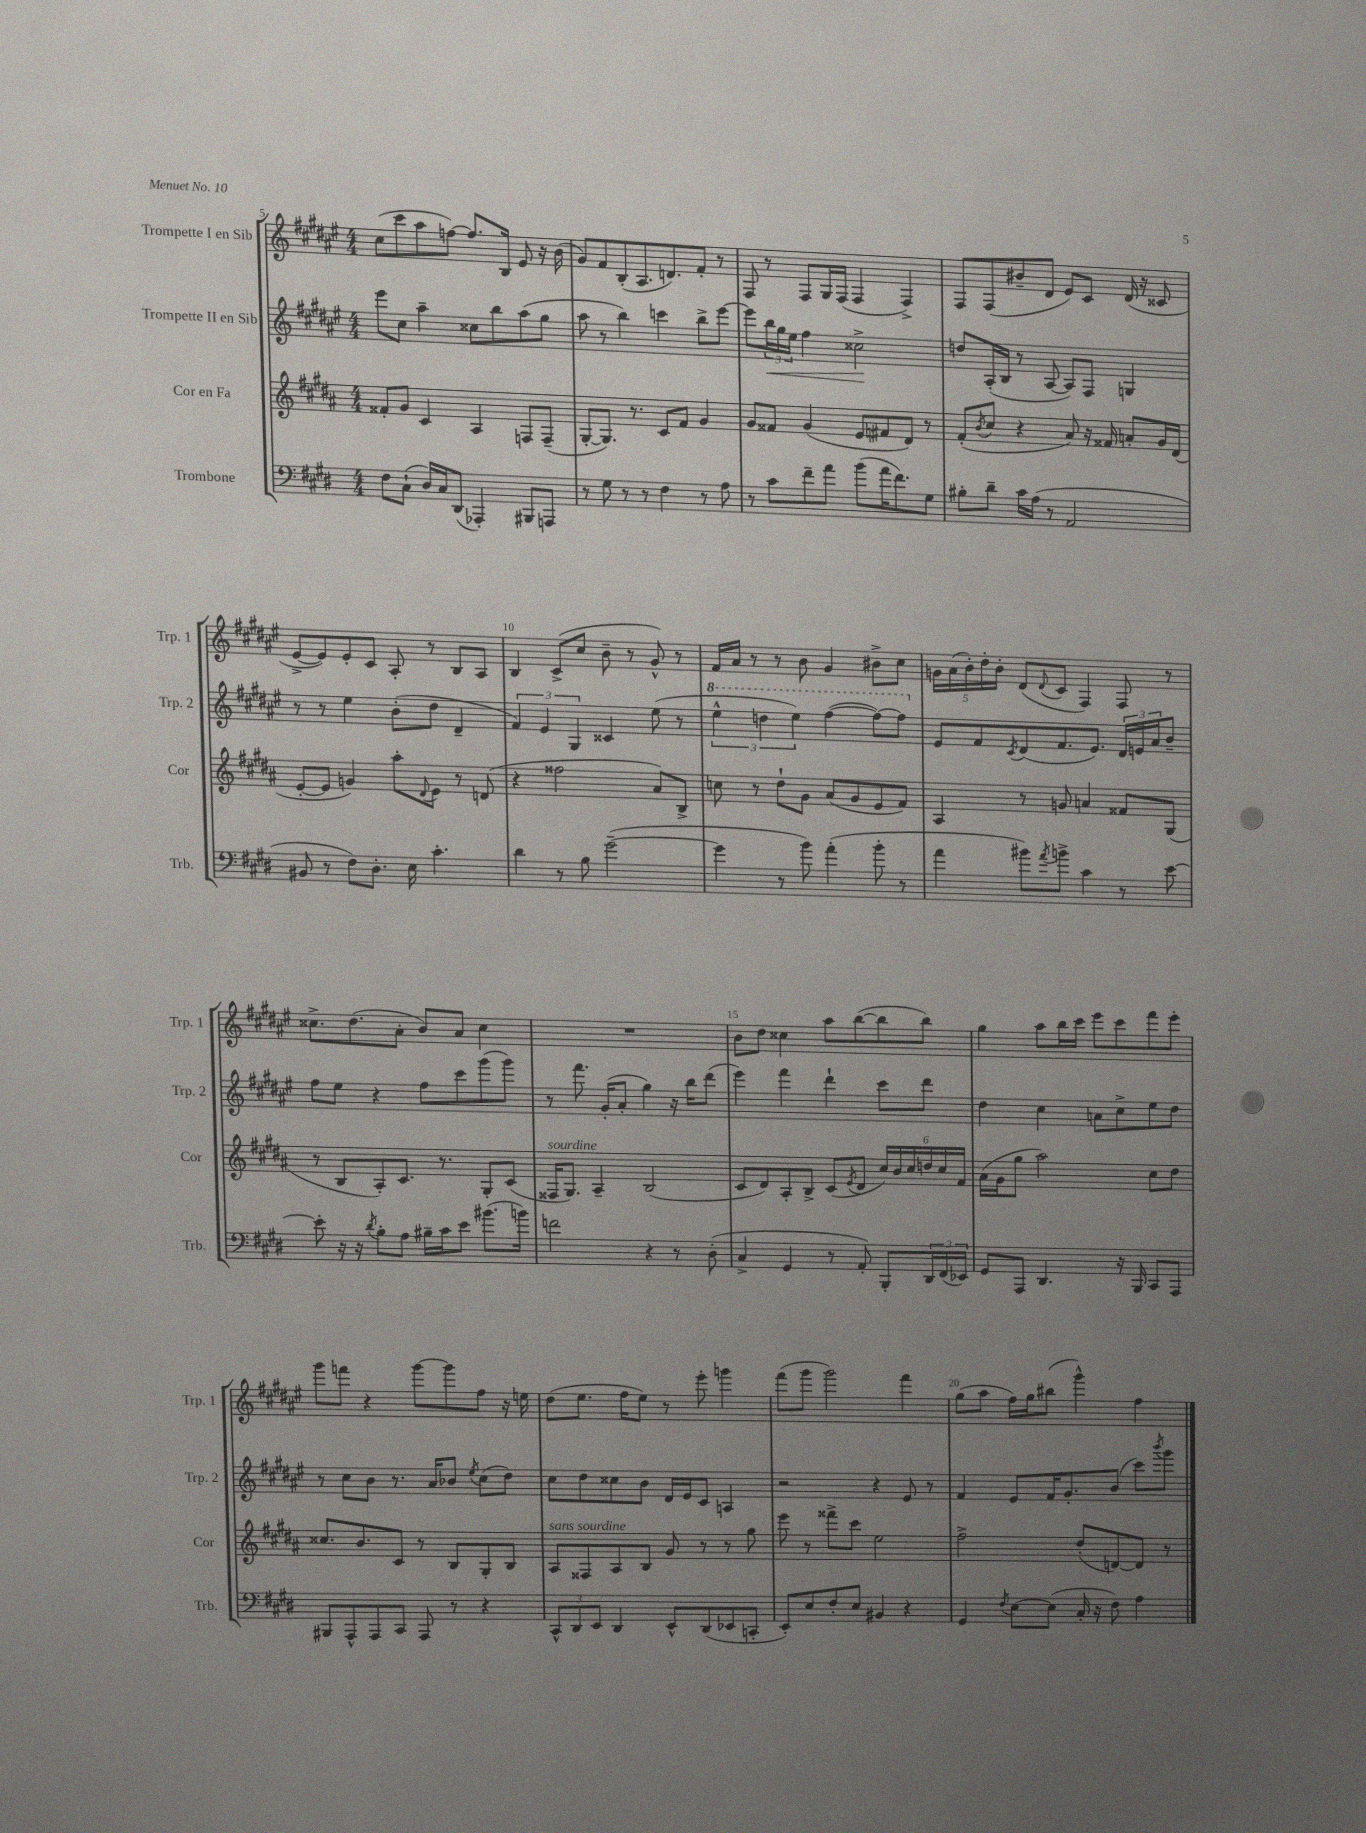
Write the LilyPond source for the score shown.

<<
\new StaffGroup <<
\new Staff = "s0" \with { instrumentName = "Trompette I en Sib" shortInstrumentName = "Trp. 1" } {
    \clef treble \key fis \major \numericTimeSignature \time 4/4
    cis''8( cis'''8 ais''8 f''8~) f''8. b16 eis'8 r16 b'16( |
    gis'8) fis'8 b8-.( ais8. d'8.) fis'8-. r8 |
    fis8 r8 fis8 gis16 fis16( fis4 fis4->) |
    fis8 fis8( bis'8-- dis'8 eis'8) cis'8 dis'16( r16 cisis'8 |
    eis'8~-> eis'8) eis'8-. cis'8 ais8-. r8 b8 ais8 |
    b4 cis'8->( cis''8 b'8-- r8 gis'8-^) r8 |
    fis'16 ais'16 r8 r8 b'8 gis'4 bis'8-> cis''8 |
    \tuplet 5/4 { g'16 ais'16( b'16-.) dis''16-. b'16-. } dis'8( \appoggiatura { dis'8 } cis'8 fis4) fis8 r8 |
    cisis''8.-> dis''8.( ais'8-. b'8) ais'8 cisis''4 |
    R1 |
    b'8 dis''8 cisis''4 ais''8 b''8~( b''8 b''8) |
    gis''4 ais''8 b''16 cis'''16 eis'''8 cis'''8 fis'''8 eis'''8-. |
    gis'''8 f'''8 r4 gis'''8~ gis'''8 fis''8 r16 e''16 |
    dis''8( eis''8. fis''16 eis''8) r8 eis'''8-. g'''4 |
    fis'''8( gis'''8 gis'''2) fis'''4 |
    gis''8( ais''8 fis''16) gis''16 bis''8( gis'''4-^) fis''4 \bar "|." |
}
\new Staff = "s1" \with { instrumentName = "Trompette II en Sib" shortInstrumentName = "Trp. 2" } {
    \clef treble \key fis \major \numericTimeSignature \time 4/4
    eis'''8 cis''8 ais''4-- cisis''8 b''8 ais''8( gis''8 |
    ais''8 r8 b''4) c'''4 b''8-> eis'''8~ |
    eis'''8 \tuplet 3/2 { b''16\< gis''16 eis''16 } fis''4 cisis''2->\! |
    d''8 ais16-.( b16 r8 ais8~ ais8) fis8 g4 |
    r8 r8 eis''4 b'8-.( dis''8 dis'4-- |
    \tuplet 3/2 { fis'4) eis'4 gis4 } cisis'4 eis''8( r8 |
    \tuplet 3/2 { \ottava #1 eis'''4-^ d'''4 eis'''4) } fis'''4~( fis'''8~) fis'''8 \ottava #0 |
    eis'8 fis'8 \acciaccatura { cis'8 } dis'8( fis'8. eis'8.) \tuplet 3/2 { dis'16 e'16 ais'16 } b'8-- |
    fis''8 eis''8 r4 fis''8 cis'''8 gis'''8( gis'''8) |
    r8 fis'''8. gis'16-.( ais'8-. gis''4) r16 b''16 dis'''8( |
    eis'''4) fis'''4 dis'''4-! cis'''8 dis'''8 |
    dis''4 cis''4 a'8 cis''8-> eis''8 dis''8 |
    r8 cis''8 b'8 r8. ais'16 bes'8 \acciaccatura { eis''8 } cis''8( dis''8) |
    cis''8 dis''8 cisis''8 b'8 dis'16 eis'16 cis'8 a4 |
    r2 r4 eis'8 r8 |
    fis'4 eis'8 fis'16 gis'8.-. b'8( cis'''8) \acciaccatura { b'''8 } gis'''8 \bar "|." |
}
\new Staff = "s2" \with { instrumentName = "Cor en Fa" shortInstrumentName = "Cor" } {
    \clef treble \key b \major \numericTimeSignature \time 4/4
    fisis'8-. gis'8 cis'4 ais4 f8 f8--( |
    gis8~-. gis8.) r8. cis'8 fis'8 gis'4 |
    gis'8 fisis'8 gis'4( e'8 fis'8 dis'8) r8 |
    fis'8-.( \acciaccatura { b'8 } cis''8 r4 ais'8) r16 fisis'16 a'8-. gis'16 dis'16( |
    e'8~-. e'8 g'4) ais''8-. \appoggiatura { dis'8 } e'8 r8 d'8( |
    r4 fisis''2 ais'8) b8-> |
    c''8 r8 dis''8-! gis'8 ais'8( gis'8 e'8 fis'8) |
    ais4 r8 g'8 a'4 fisis'8 gis8( |
    r8 b8 ais8-.) cis'8. r8. gis8-. cis'8( |
    fisis16^\markup { \italic "sourdine" } gis8.) ais4-- b2( |
    cis'8 dis'8) ais8-. b8-> cis'8( \acciaccatura { e'8 } dis'8 \tuplet 6/4 { cis''16) b'16 cis''16 d''16 cis''16 fis'16 } |
    ais'16( gis'16 gis''8 ais''2) cis''8 dis''8 |
    cisis''8. b'8. cis'8 r8 b8 gis8-. b8 |
    ais8^\markup { \italic "sans sourdine" } fisis8 ais8 b8 gis'8 r8 r8 gis''8 |
    e'''8 r8 fisis'''8-> cis'''8 e''2 |
    fis''2-> dis''8-.( d'8~) d'8 r8 \bar "|." |
}
\new Staff = "s3" \with { instrumentName = "Trombone" shortInstrumentName = "Trb." } {
    \clef bass \key e \major \numericTimeSignature \time 4/4
    fis8 cis8-!( dis16) cis16 dis,8( aes,,4-.) bis,,8 a,,8 |
    r8 gis8 r8 r8 fis4 r8 a8 |
    r8 cis'8 fis'8-- a'8 b'8( a'16 fis'8.) gis8 |
    bis8-. dis'8-- cis'16 a16( r8 a,2 |
    bis,8 r8 fis8) dis8.-. e16 cis'4.-. |
    dis'4 r8 b8 gis'2~--( |
    gis'4 r8 b'8) a'4-.( b'8-. r8 |
    a'4 bis'8) \acciaccatura { a'8 } b'8-> cis'4 r8 e'8~ |
    e'8-. r16 r16 \acciaccatura { dis'8 } b8-. a8 bis16-- cis'16 e'8 bis'8.( b'16) |
    f'2 r4 r8 dis8-.( |
    cis4-> gis,4 r8 a,8-.) b,,8-. \tuplet 3/2 { dis,16 fis,16( ees,16) } |
    gis,8 a,,8 dis,4. r16 b,,16 cis,8 a,,8 |
    bis,,8 a,,8-^ a,,8 cis,8 a,,8 r8 r4 |
    \tuplet 3/2 { cis,8-^ dis,8 e,8 } dis,4 e,8-^ dis,8( ees,8 c,8-. |
    e,8-.) e8 fis8-. e8 bis,4 r4 |
    gis,4 \acciaccatura { fis8 } e8~ e8( cis16-. r16 fis8) a4 \bar "|." |
}
>>
>>
\layout { \context { \Score currentBarNumber = #5 \override BarNumber.break-visibility = ##(#f #t #t) barNumberVisibility = #(every-nth-bar-number-visible 5) } }
